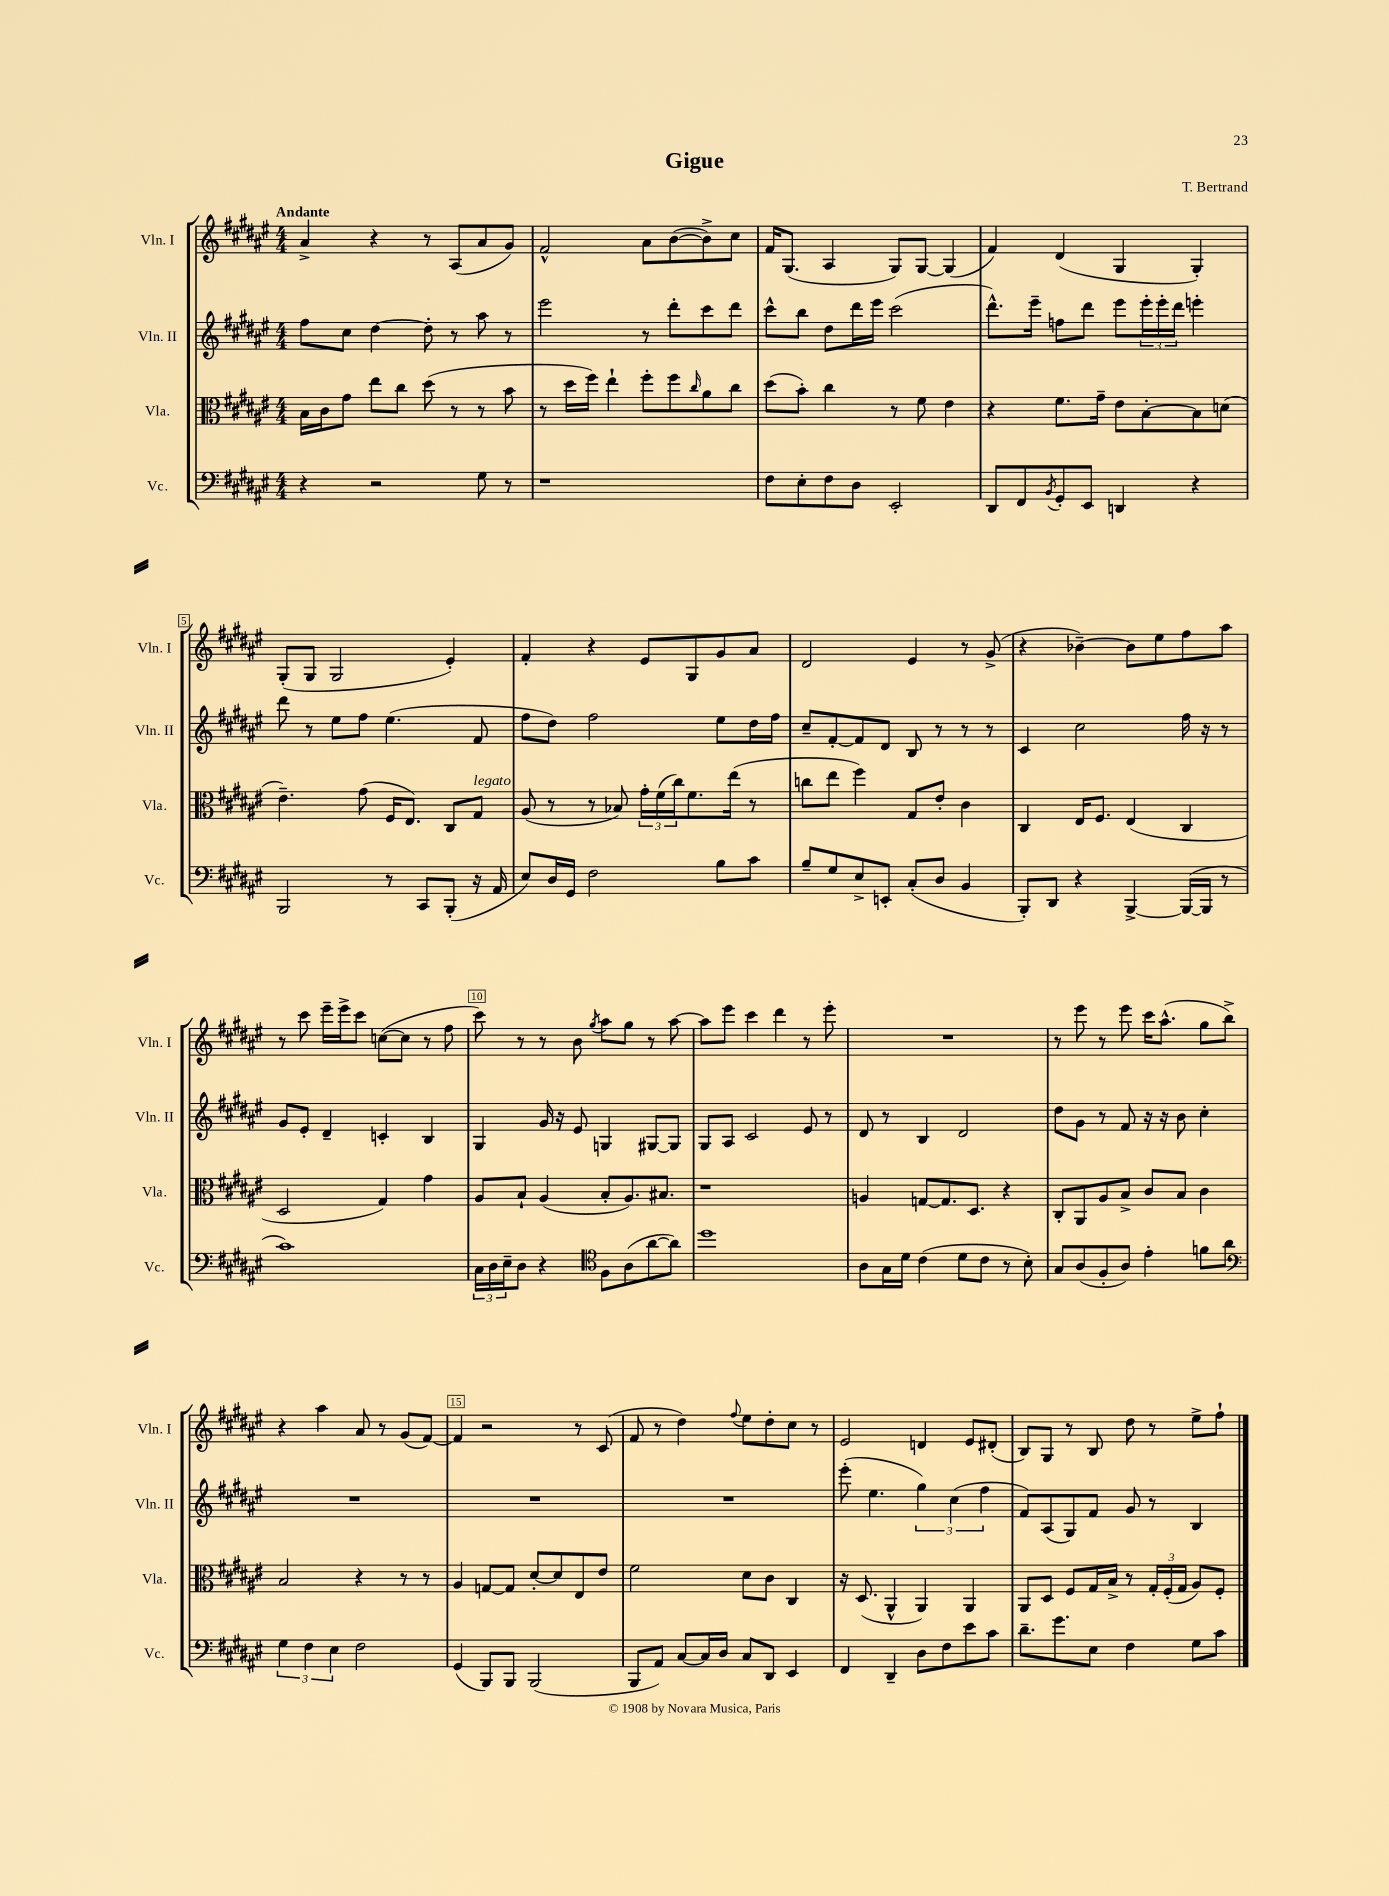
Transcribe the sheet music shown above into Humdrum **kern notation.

**kern	**kern	**kern	**kern
*part4	*part3	*part2	*part1
*staff4	*staff3	*staff2	*staff1
*I"Vc.	*I"Vla.	*I"Vln. II	*I"Vln. I
*I'Vc.	*I'Vla.	*I'Vln. II	*I'Vln. I
*clefF4	*clefC3	*clefG2	*clefG2
*k[f#c#g#d#a#e#]	*k[f#c#g#d#a#e#]	*k[f#c#g#d#a#e#]	*k[f#c#g#d#a#e#]
*M4/4	*M4/4	*M4/4	*M4/4
=1	=1	=1	=1
!	!	!	!LO:TX:a:B:t=Andante
4r	16B\LL	8ff#\L	4a#^/
.	16c#\J	.	.
.	8g#\J	8cc#\J	.
2r	8ee#\L	[4dd#\	4r
.	8cc#\J	.	.
.	(8dd#\	8dd#'\]	8r
.	8r	8r	(8A#/L
8G#\	8r	8aa#\	8a#/
8r	8b\	8r	8g#/J)
=2	=2	=2	=2
1r	8r	2eee#\	2f#^^/
.	16dd#\LL	.	.
.	16ff#\JJ)	.	.
.	4ee#`\	.	.
.	8ff#'\L	8r	8a#\L
.	8ff#\	8ddd#'\L	([8b\
.	16qqcc#/	.	.
.	8a#\	8ccc#\	8b^\])
.	8cc#\J	8ddd#\J	8cc#\J
=3	=3	=3	=3
8F#\L	(8dd#\L	8ccc#^^\L	16f#/KL
.	.	.	(8.G#/J
8E#'\	8b'\J)	8bb\J	.
8F#\	4cc#\	8dd#\L	4A#/
8D#\J	.	16ddd#\L	.
.	.	16eee#\JJ	.
2EE#'/	8r	(2ccc#\	8G#/L)
.	8f#\	.	[8G#/J
.	4e#\	.	(4G#/]
=4	=4	=4	=4
8DD#/L	4r	8.ddd#^^\L)	4f#/)
8FF#/	.	.	.
.	.	16eee#~\Jk	.
8qBB/	.	.	.
8GG#'/	8.f#\L	8ffn\L	(4d#/
8EE#/J	.	8ddd#\J	.
.	16g#~\Jk	.	.
4DDn/	8e#\L	8eee#\L	4G#/
.	[8B'\	24eee#'\L	.
.	.	24eee#'\	.
.	.	24ddd#\JJ	.
4r	8B\]	4eeen'\	4G#'/)
.	(8dn\J	.	.
!!LO:LB:g=z
=5	=5	=5	=5
2BBB/	4.e#~\)	8ddd#\	(8G#'/L
.	.	8r	8G#/J
.	.	8ee#\L	2G#/
.	(8g#\	8ff#\J	.
8r	16F#/KL	(4.ee#\	.
.	8.E#/J)	.	.
8CC#/L	.	.	.
(8BBB'/J	8C#/L	.	4e#'/)
!	!LO:TX:a:i:t=legato	!	!
16r	8G#/J	8f#/	.
16AA#/	.	.	.
=6	=6	=6	=6
8E#/L)	(8A#/	8ff#\L	4f#'/
16D#/L	8r	8dd#\J)	.
16GG#/JJ	.	.	.
2F#\	8r	2ff#\	4r
.	8B-X/)	.	.
.	24g#'\LL	.	8e#/L
.	(24f#\	.	.
.	24cc#\J)	.	.
.	8.f#\	.	8G#/
8B\L	.	8ee#\L	8g#/
.	(16ee#\Jk	.	.
8c#\J	8r	16dd#\L	8a#/J
.	.	16ff#\JJ	.
=7	=7	=7	=7
8B~/L	8ccn\L	8cc#~/L	2d#/
8G#/	8ee#\J	[8f#'/	.
8E#^/	4ff#\)	8f#/]	.
8EEn'/J	.	8d#/J	.
(8C#'/L	8G#/L	8B/	4e#/
8D#/J	8e#'/J	8r	.
4BB/	4c#\	8r	8r
.	.	8r	(8g#^/
=8	=8	=8	=8
8BBB'/L)	4C#/	4c#/	4r
8DD#/J	.	.	.
4r	16E#/KL	2cc#\	[4b-X~\)
.	8.F#/J	.	.
[4BBB^/	(4E#/	.	8b-\L]
.	.	.	8ee#\
(16BBB/LL_	4C#/	16ff#\	8ff#\
16BBB/JJ]	.	16r	.
8r	.	8r	8aa#\J
!!LO:LB:g=z
=9	=9	=9	=9
1c#)	2D#/	8g#/L	8r
.	.	8e#'/J	8ccc#\
.	.	4d#~/	16eee#~\LL
.	.	.	16eee#^\J
.	.	.	8ccc#\J
.	4G#/)	4cn'/	([8ccn\L
.	.	.	8cc\J]
.	4g#\	4B/	8r
.	.	.	8ff#\
=10	=10	=10	=10
24C#\LL	8A#/L	4G#/	8ccc#\)
24D#\	.	.	.
24E#~\J	.	.	.
8D#\J	8B`/J	.	8r
4r	(4A#/	16g#/	8r
.	.	16r	.
.	.	8e#/	8b\
*clefC4	*	*	*
.	.	.	8qgg#/
8F#\L	8B'/L	4Gn/	8aa#\L
(8A#\	8.A#/)	.	8gg#\J
[8a#\	.	[8G#X/L	8r
.	8.B#X/J	.	.
8a#\J])	.	8G#/J]	[8aa#\
=11	=11	=11	=11
1dd#	1r	8G#/L	8aa#\L]
.	.	8A#/J	8eee#\J
.	.	2c#/	4ccc#\
.	.	.	4ddd#\
.	.	8e#/	8r
.	.	8r	8eee#'\
=12	=12	=12	=12
8A#\L	4An/	8d#/	1r
16G#\L	.	8r	.
16d#\JJ	.	.	.
(4c#\	[8Gn/L	4B/	.
.	8.G/]	.	.
8d#\L	.	2d#/	.
.	8.D#/J	.	.
8c#\J	.	.	.
8r	4r	.	.
8B'\)	.	.	.
=13	=13	=13	=13
8G#/L	8C#'/L	8dd#\L	8r
(8A#/	8AA#/	8g#\J	8eee#\
8F#'/	8A#/	8r	8r
8A#/J)	8B^/J	8f#/	8eee#\
4e#'\	8c#/L	16r	16ccc#\KL
.	.	16r	(8.aa#^^\J
.	8B/J	8b\	.
8fn\L	4c#\	4cc#'\	8gg#\L
8a#\J	.	.	8bb^\J)
!!LO:LB:g=z
=14	=14	=14	=14
*clefF4	*	*	*
6G#\	2B/	1r	4r
6F#\	.	.	.
.	.	.	4aa#\
6E#\	.	.	.
2F#\	4r	.	8a#/
.	.	.	8r
.	8r	.	(8g#/L
.	8r	.	[8f#/J)
=15	=15	=15	=15
(4GG#/	4A#/	1r	4f#/]
8BBB/L)	[8Gn/L	.	2r
8BBB/J	8G/J]	.	.
(2BBB/	[8d#'/L	.	.
.	8d#/]	.	.
.	8E#/	.	8r
.	8e#/J	.	(8c#/
=16	=16	=16	=16
8BBB/L	2f#\	1r	8f#/
8AA#/J)	.	.	8r
[8C#/L	.	.	4dd#\)
16C#/L]	.	.	.
16D#/JJ	.	.	.
.	.	.	8qqff#/
8C#/L	8d#\L	.	8ee#\L
8DD#/J	8c#\J	.	8dd#'\
4EE#/	4C#/	.	8cc#\J
.	.	.	8r
=17	=17	=17	=17
4FF#/	16r	(8eee#'\	2e#/
.	(8.D#/	.	.
.	.	4.ee#\	.
4DD#~/	4AA#^^/	.	.
8D#\L	4AA#/)	6gg#\)	4dn/
8F#\	.	.	.
.	.	(6cc#\	.
8e#\	4AA#/	.	8e#/L
.	.	6ff#\	.
8c#\J	.	.	(8d#X'/J
=18	=18	=18	=18
8.d#~\L	8AA#/L	8f#/L)	8B/L)
.	8D#/J	(8A#/	8G#/J
8.g#\	.	.	.
.	8F#/L	8G#/)	8r
8E#\J	16G#/L	8f#/J	8B/
.	16B^/JJ	.	.
4F#\	8r	8g#/	8dd#\
.	24G#'/LL	8r	8r
.	(24F#'/	.	.
.	24G#/JJ	.	.
8G#\L	8A#/L)	4B/	8ee#^\L
8c#\J	8F#'/J	.	8ff#`\J
==	==	==	==
*-	*-	*-	*-
